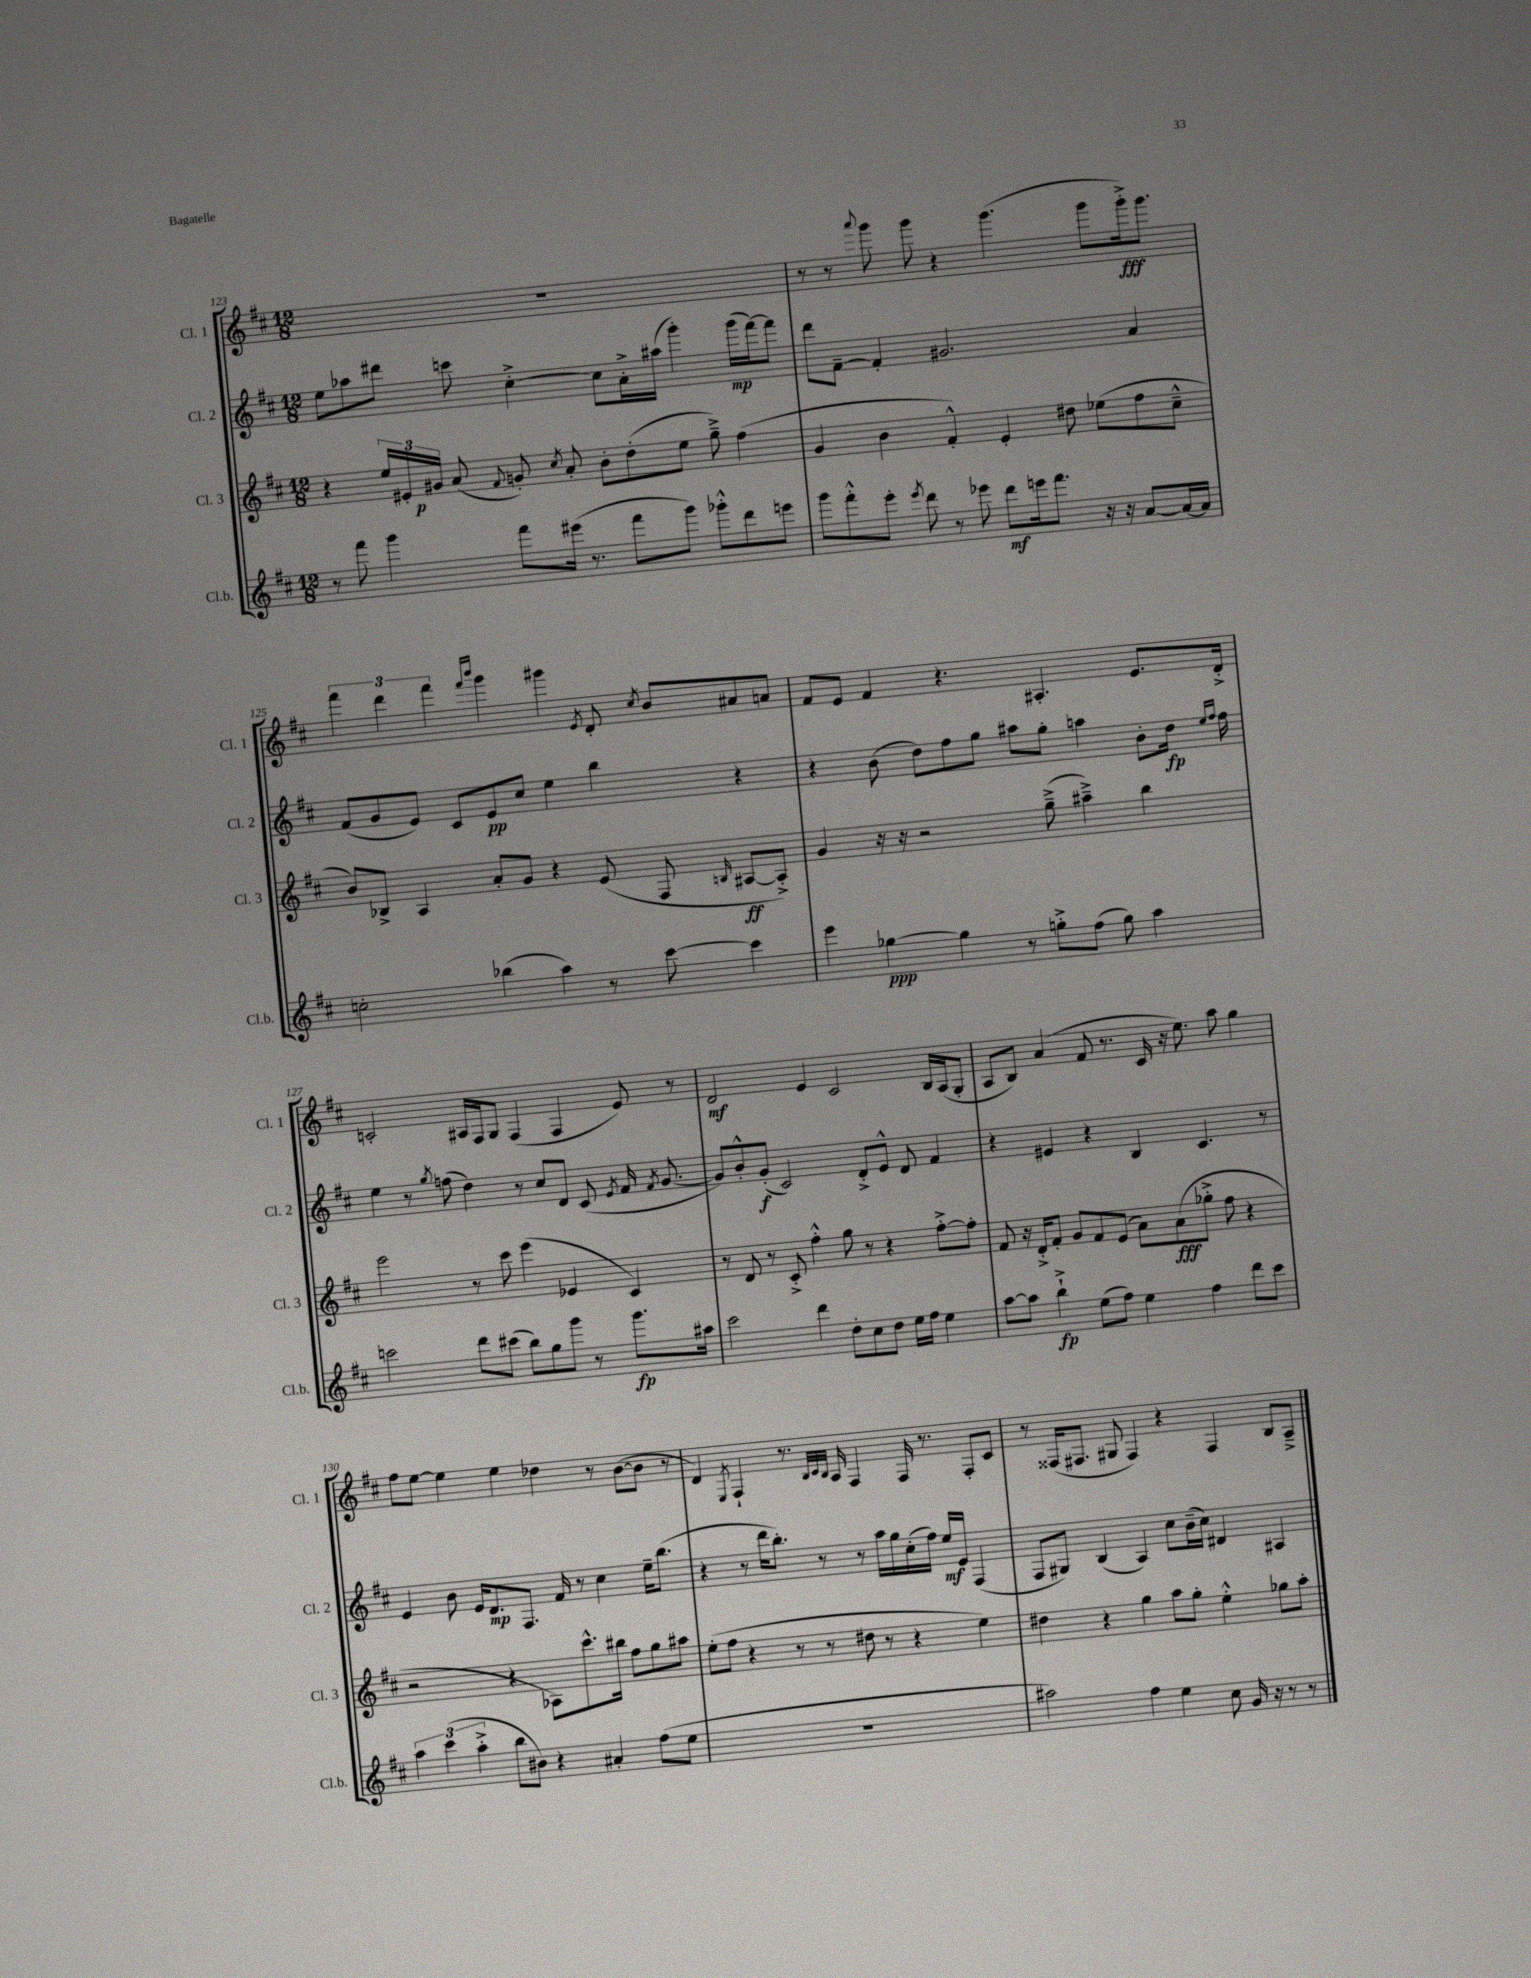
<<
\new StaffGroup <<
\new Staff = "s0" \with { instrumentName = "Cl. 1" shortInstrumentName = "Cl. 1" } {
    \clef treble \key d \major \numericTimeSignature \time 12/8
    \autoBeamOff R1. |
    r8 r8 \appoggiatura { a'''8 } g'''8 g'''8 r4 g'''4.( g'''8[ g'''16-.->\fff) g'''8.] |
    \tuplet 3/2 { fis'''4 d'''4 fis'''4 } \grace { fis'''16[ b'''16] } g'''4 gis'''4 \acciaccatura { e'8 } d'8-. \acciaccatura { cis''8 } b'8[ ais'8 a'8] |
    fis'8[ e'8] fis'4 r4. ais4.-. e'8.[ d'16]-.-> |
    c'2-. ais16[ fis16 g8] fis4( fis4 e'8) r8 |
    d'2\mf e'4 cis'2 b16[ a16( g8]-. |
    a8[ b8]) a'4( fis'8 r8. cis'16 r16 e''8.) a''8 g''4 |
    fis''8[ e''8]~ e''4 e''4 des''4 r8 b'8[~( b'8] r8 |
    d'4) \acciaccatura { e8 } fis4-! r8. \grace { b32[ cis'32 b32] } a16 fis4 fis16 r8. fis8[-. cis'8] |
    r8 fisis16[( fis8.] gis8 fis4) r4 fis4 b8[ a8]---> \bar "|." |
}
\new Staff = "s1" \with { instrumentName = "Cl. 2" shortInstrumentName = "Cl. 2" } {
    \clef treble \key d \major \numericTimeSignature \time 12/8
    \autoBeamOff e''8[ aes''8 dis'''8] c'''8 cis''4~-.-> cis''8[ a'16-.-> ais''16]( g'''4-.) g'''16[\mp( fis'''16~) fis'''8] |
    d'''8[ fis'8]~-- fis'4-. gis'2. a'4 |
    fis'8[( g'8 e'8]) cis'8[ e'8\pp cis''8] e''4 b''4 r4 |
    r4 b'8( d''8[) fis''8 g''8] ais''8[ g''8]-. a''4 b'8[-. d''16]\fp \grace { e''16[ fis''16] } fis''16 |
    e''4 r8 \acciaccatura { g''8 } f''8( d''4) r8 cis''8[ d'8] cis'8( \acciaccatura { e'8 } fis'16 \acciaccatura { fis'8 } g'8.~ |
    g'8[) b'8-.-^ g'8]-.\f( cis'2) d'8[-.-> e'8]-^ d'8 fis'4 |
    r4 eis'4 r4 b4 cis'4. r8 |
    e'4 b'8 e'16[ d'8.\mp fis8.] fis'16 r8 cis''4 e''16[-- b''8.]( |
    r4 r8 d'''16[ b''8.]-.) r8 r8 a''16[ g''16 cis''16-.( fis''16]) e''16[\mf e'16] fis4( |
    fis8[ gis8]) b4( a4) cis''8[ b'16--( cis''16]) dis'4 ais4 \bar "|." |
}
\new Staff = "s2" \with { instrumentName = "Cl. 3" shortInstrumentName = "Cl. 3" } {
    \clef treble \key d \major \numericTimeSignature \time 12/8
    \autoBeamOff r4 \tuplet 3/2 { e''16[ eis'16-. gis'16]\p } a'8( \appoggiatura { fis'8 } g'8-.) \acciaccatura { cis''8 } a'8-. b'8[-. d''8-.( e''8] g''8--->) fis''4( |
    g'4 b'4 fis'4-.-^) e'4-. dis''8 ees''8[( fis''8 cis''8]---^ |
    b'8[) bes8]-> a4 a'8[-. g'8] r4 e'8( fis8 \grace { b16 } ais8[~\ff ais8]-.->) |
    g'4 r16 r16 r2 g''8--->( ais''4--->) b''4 |
    e'''2 r8 cis'''8 e'''4( ees'4 cis'4) |
    r8 d'8 r8 cis'8-.-> fis''4-.-^ g''8 r8 r4 fis''8[~-.-> fis''8]-. |
    fis'8 r16 d'16[-.-> fis'8]-. g'8[ fis'8 e'8]( a'8[) a'8\fff( ges''8]-.-> fis''8 r4 |
    r2 r4 aes8[) cis'''8.-^ bis''16] fis''8[ g''8 ais''8] |
    e''8[-.( fis''8] r4 r8 r8 dis''8 r8 r4 e''4) |
    dis''4 r4 g''4 a''8[ g''8]-. e''4-.-^ ges''8[ a''8]-. \bar "|." |
}
\new Staff = "s3" \with { instrumentName = "Cl.b." shortInstrumentName = "Cl.b." } {
    \clef treble \key d \major \numericTimeSignature \time 12/8
    \autoBeamOff r8 fis'''8 g'''4 fis'''8[ eis'''16]( r8. fis'''8[ g'''8]) ges'''8[-.-^ d'''8 e'''8] |
    g'''8[ fis'''8-.-^ e'''8]-. \acciaccatura { e'''8 } d'''8 r8 ees'''8 d'''8[\mf e'''16 fis'''8.] r16 r16 a'8[~ a'16~ a'16] |
    c''2-. bes''4( a''4) r8 cis'''8~ cis'''4 |
    e'''4 ges''4~\ppp ges''4 r8 g''8[-.-> fis''8]( g''8) a''4 |
    c'''2 d'''8[ cis'''8]( b''8[) g''8 g'''8] r8 g'''8.[\fp ais''16] |
    cis'''2 d'''4 d''8[-. cis''8 d''8] e''16[ fis''16] e''4 |
    a''8[~ a''8] b''4-!->\fp e''8[( fis''8]) e''4 fis''4 d'''8[ cis'''8] |
    \tuplet 3/2 { a''4 cis'''4( a''4-.-> } b''8[ bis'8]) r4 ais'4-. fis''8[( e''8] |
    R1. |
    ais''2) fis''4 e''4 cis''8 g'16 r16 r8 r8 \bar "|." |
}
>>
>>
\layout { \context { \Score currentBarNumber = #123 } }
